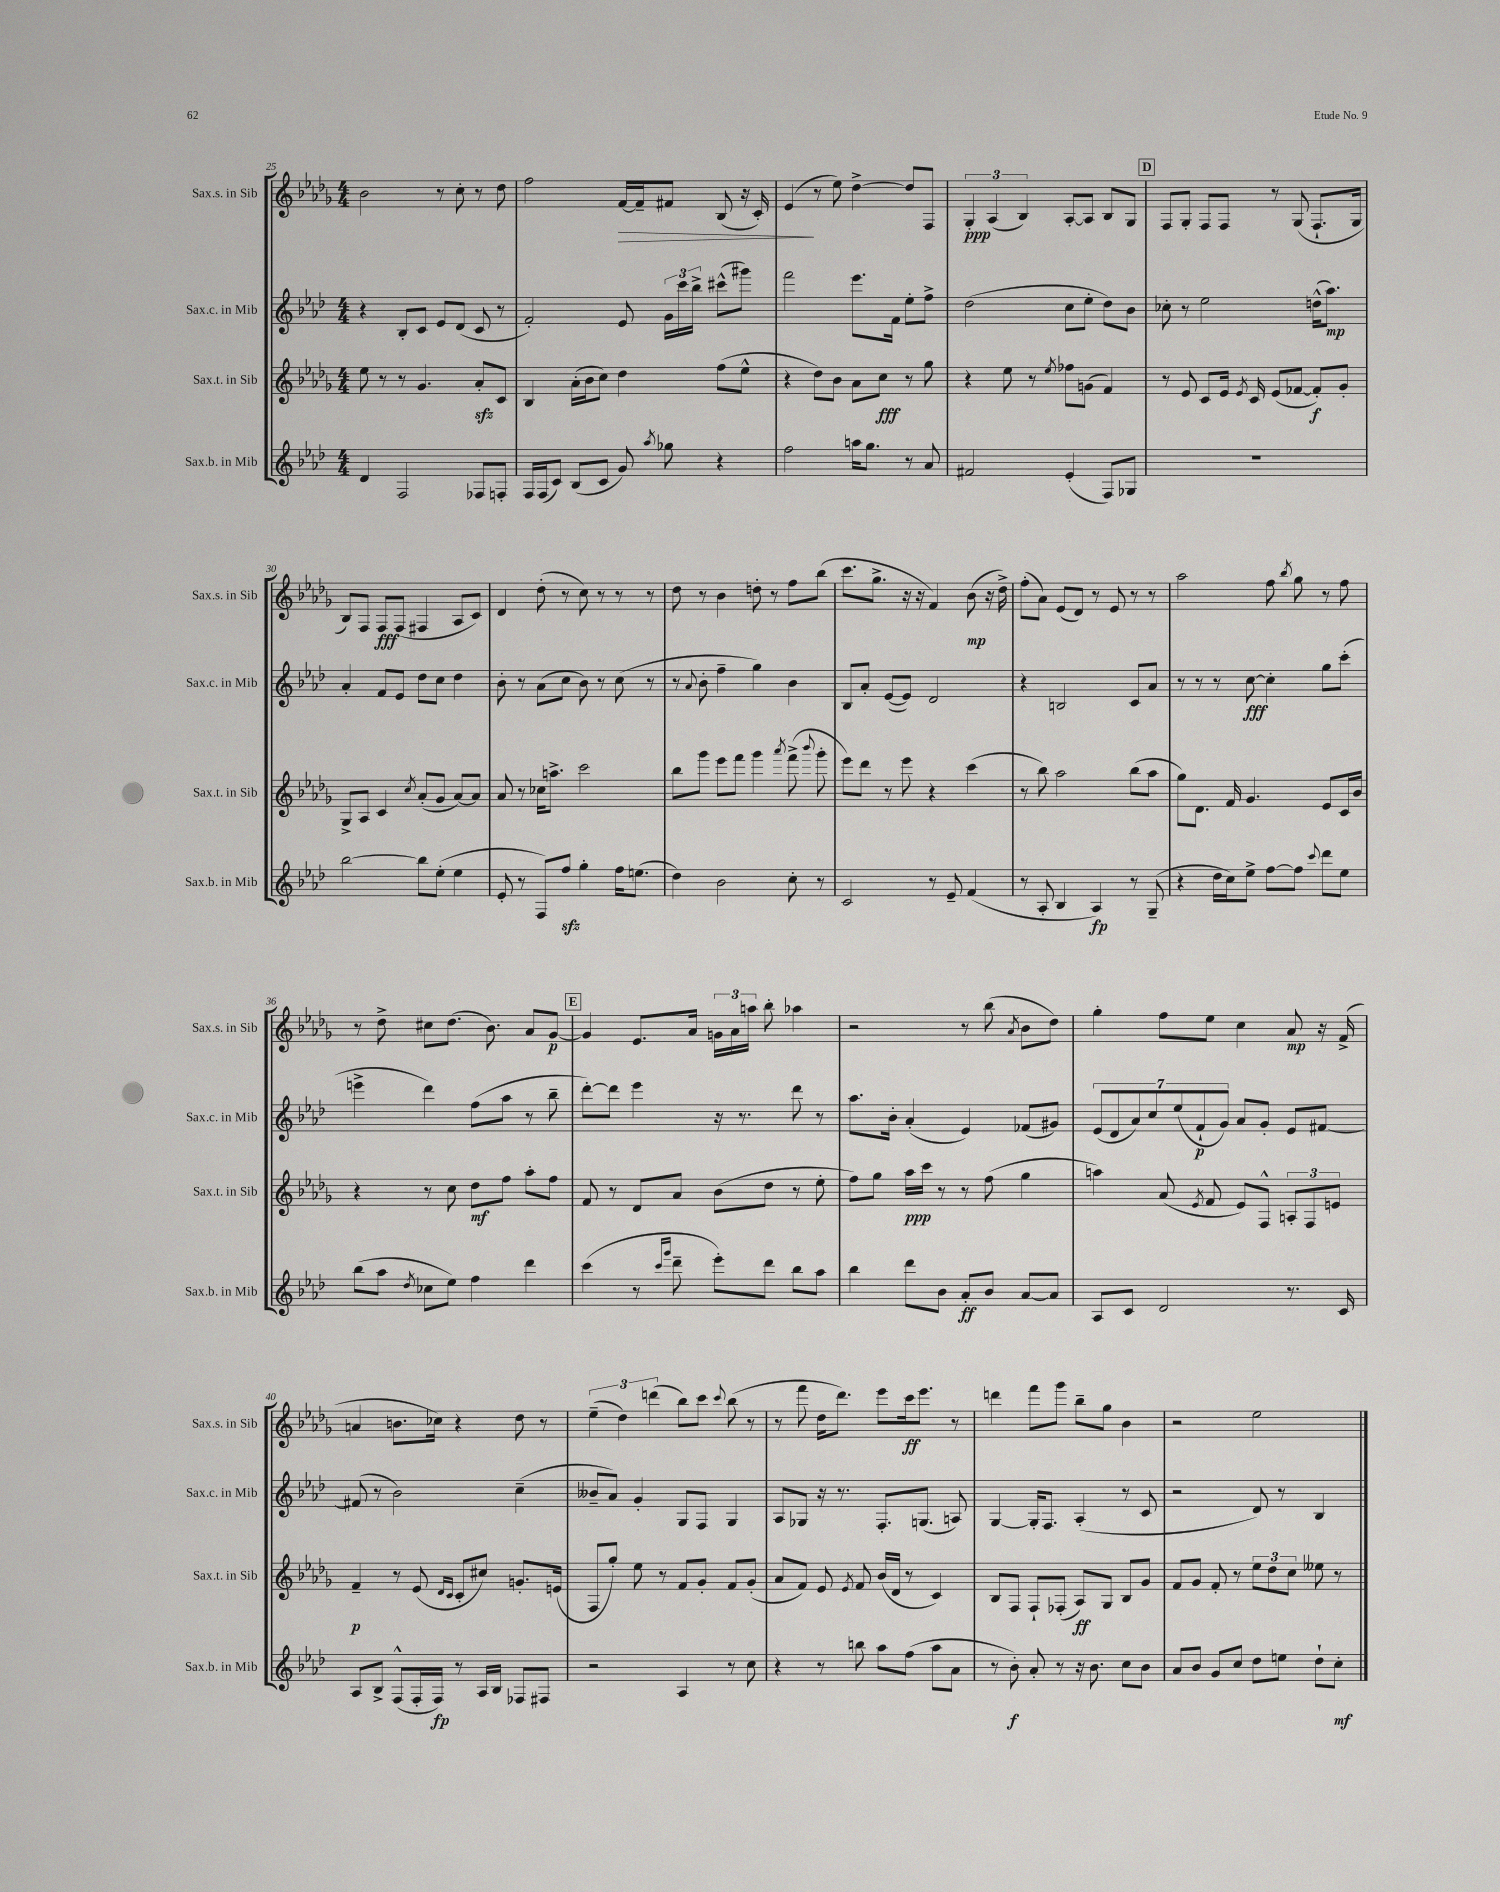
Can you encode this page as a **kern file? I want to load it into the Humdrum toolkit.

**kern	**kern	**kern	**kern
*staff4	*staff3	*staff2	*staff1
*clefG2	*clefG2	*clefG2	*clefG2
*k[b-e-a-d-]	*k[b-e-a-d-g-]	*k[b-e-a-d-]	*k[b-e-a-d-g-]
*M4/4	*M4/4	*M4/4	*M4/4
4d-	8ee-	4r	2b-
.	8r	.	.
2F	8r	8B-'	.
.	4.g-	8c	.
.	.	8e-	8r
.	.	(8d-	8cc'
8F-	8a-'	8c	8r
8F'	8c	8r	8dd-
=	=	=	=
16F	4B-	2f')	2ff
(16F	.	.	.
8c)	.	.	.
(8B-	(16a-'	.	.
.	16b-	.	.
8c	8cc)	.	.
8g)	4dd-	8e-	[16f
.	.	.	16f~]
8qaa-	.	.	.
8gg-	.	24g	8f#
.	.	24ccc	.
.	.	24bb-^	.
4r	(8ff	(8ccc#^^	(8B-
.	8ee-^^	8ggg#)	16r
.	.	.	16c')
=	=	=	=
2ff	4r	2fff	(4e-
.	8dd-)	.	8r
.	8b-	.	8ee-)
16aa	8a-	8.eee-	[4dd-^
8.gg	.	.	.
.	8cc	.	.
.	.	16f	.
8r	8r	8ee-'	8dd-]
8a-	8gg-	8ff^	8F
=	=	=	=
2f#	4r	(2dd-	6G-'
.	.	.	(6A-
.	8ee-	.	.
.	.	.	6B-)
.	8r	.	.
.	8qee-	.	.
(4e-'	8ff-	8cc	[8A-'
.	(8g	8ee-'	8A-]
8F)	4f)	8dd-)	8B-
8G-	.	8b-	8G-
=	=	=	=
1r	8r	8cc-'	8F
.	8e-	8r	8G-'
.	8c	2ee-	8F
.	16e-	.	8F
.	8qe-	.	.
.	16c	.	.
.	(8e-	.	8r
.	[8f-	.	(8G-
.	8f-'])	(16dd^^	8.F`
.	.	8.aa-)	.
.	8g-'	.	.
.	.	.	16G-
=	=	=	=
[2bb-	8G-^	4a-'	8B-)
.	8A-	.	8F
.	4c	8f	8F
.	.	8e-	(8F
.	8qcc	.	.
8bb-]	(8a-'	8dd-	4F#
(8ee-'	8g-	8cc	.
4ee-	[8a-)	4dd-	8A-
.	8a-]	.	8c)
=	=	=	=
8e-'	8a-	8b-'	4d-
8r	8r	8r	.
8F)	16cc-	(8a-	(8dd-'
.	8.aa^	.	.
8ff	.	8cc	8r
4gg'	2ccc	8b-)	8cc)
.	.	8r	8r
16ff	.	(8cc	8r
(8.ee	.	.	.
.	.	8r	8r
=	=	=	=
4dd-)	8bb-	8r	8dd-
.	.	8qqa-	.
.	8ggg-	8b-'	8r
2b-	8eee-	4ff~	4b-
.	8fff	.	.
.	4ggg-	4gg)	8dd'
.	.	.	8r
.	8qaaa-	.	.
8cc'	(8fff^	4b-	8ff
.	8qqbbb-	.	.
8r	8ggg-'	.	(8bb-
=	=	=	=
2c	8eee-)	8B-	8.ccc
.	8ddd-	8a-'	.
.	.	.	8.gg-^
.	8r	([8e-	.
.	8eee-	8e-])	16r
.	.	.	16r
8r	4r	2d-	4f)
8e-~	.	.	.
(4f	(4ccc	.	(8b-
.	.	.	16r
.	.	.	16dd-^)
=	=	=	=
8r	8r	4r	(8ff'
8A-'	8bb-)	.	8a-)
4B-	2aa-	2B	(8e-
.	.	.	8d-)
4A-)	.	.	8r
.	.	.	8e-
8r	(8bb-	8c	8r
(8G~	8aa-	8a-	8r
=	=	=	=
4r	8gg-)	8r	2aa-
.	8.d-	8r	.
16dd-	.	8r	.
16cc)	16f	.	.
8ee-^	4.g-	[8cc	.
[8ff	.	4cc']	8ff
.	.	.	8qbb-
8ff]	.	.	8gg-
8qqccc	.	.	.
8ddd-	8e-	8gg	8r
8ee-	16c	(8ccc'	8ff
.	16b-	.	.
=	=	=	=
(8bb-	4r	4eee^	8r
8aa-	.	.	8dd-^
8qdd-	.	.	.
8cc-	8r	4ddd-)	8cc#
8ee-)	8cc	.	(8.dd-
4ff	8dd-	(8ff	.
.	.	.	8.b-)
.	8ff	8aa-	.
4ddd-	8aa-'	8r	8a-
.	8ff	8bb-~	[8g-
=	=	=	=
(4ccc	8f	[8ddd-')	4g-]
.	8r	8ddd-]	.
8r	8d-	4eee-	8.e-
16qqccc	.	.	.
16qqggg	.	.	.
8ddd-~	8a-	.	.
.	.	.	16a-
8eee-')	(8b-	16r	24g
.	.	.	24a-
.	.	8.r	.
.	.	.	24aa
8ddd-	8dd-	.	8bb-'
8bb-	8r	8ddd-	4aa-
8aa-	8ee-'	8r	.
=	=	=	=
4bb-	8ff)	8.aa-	2r
.	8gg-	.	.
.	.	16b-'	.
8ddd-	16aa-	(4a-'	.
.	16ccc	.	.
8b-	8r	.	.
8a-'	8r	4e-)	8r
8b-	(8ff	.	(8bb-
.	.	.	8qa-
[8a-	4gg-	(8f-	8b-
8a-]	.	8g#)	8dd-)
=	=	=	=
8A-	4aa)	(14e-	4gg-'
.	.	14d-	.
8c	.	.	.
.	.	14a-)	.
.	.	14cc	.
2d-	(8a-	.	8ff
.	.	(14ee-	.
.	.	14f`	.
.	8qe-	.	.
.	8f	.	8ee-
.	.	14g)	.
.	8e-)	8a-	4cc
.	8F^^	8g'	.
8.r	12A'	8e-	8a-
.	12F	.	.
.	.	[8f#	16r
.	12e	.	.
16c	.	.	(16f^
=	=	=	=
8A-	4f~	(8f#]	4a
8B-^	.	8r	.
(8F^^	8r	2b-)	8.b
16F'	(8e-	.	.
16F)	.	.	16cc-)
.	16qqd-	.	.
.	16qqc	.	.
8r	8c'	.	4r
16A-	8cc#)	.	.
16B-	.	.	.
8F-	8.g'	(4cc~	8dd-
8F#	.	.	8r
.	(16e	.	.
=	=	=	=
2r	8F	8b--~	(6ee-~
.	8gg-')	8a-)	.
.	.	.	6dd-)
.	8ee-	4g'	.
.	.	.	(6ddd
.	8r	.	.
4A-	8f	8G	8bb-)
.	8g-'	8F	8ccc
.	.	.	8qqccc
8r	8f	4G	(8bb-
8cc	(8g-'	.	8r
=	=	=	=
4r	8a-	8A-	8r
.	8f)	8G-	8fff
8r	8e-	16r	16dd-
.	.	8.r	8.ddd-)
.	8qe-	.	.
8bb	8f	.	.
8aa-	(16b-	8.F'	8eee-
.	16d-	.	.
(8ff	8r	.	16ccc
.	.	(8.G	8.eee-
8aa-	4c)	.	.
8a-	.	8A)	8r
=	=	=	=
8r	8B-	[4G	4ddd
8b-')	8F	.	.
8a-'	8F`	16G']	8fff
.	.	8.F	.
8r	(8F-'	.	8ggg-
16r	8A-)	(4A-'	8bb-~
8.b-	.	.	.
.	8G-	.	8gg-
8cc	8B-	8r	4b-
8b-	8g-	8c	.
=	=	=	=
8a-	8f	2r	2r
8b-	8g-	.	.
8g	8f'	.	.
8cc	8r	.	.
8dd-	12ee-	8d-)	2ee-
.	12dd-	.	.
8ee	.	8r	.
.	12cc	.	.
8dd-`	8ee--	4B-	.
8cc'	8r	.	.
==	==	==	==
*-	*-	*-	*-
